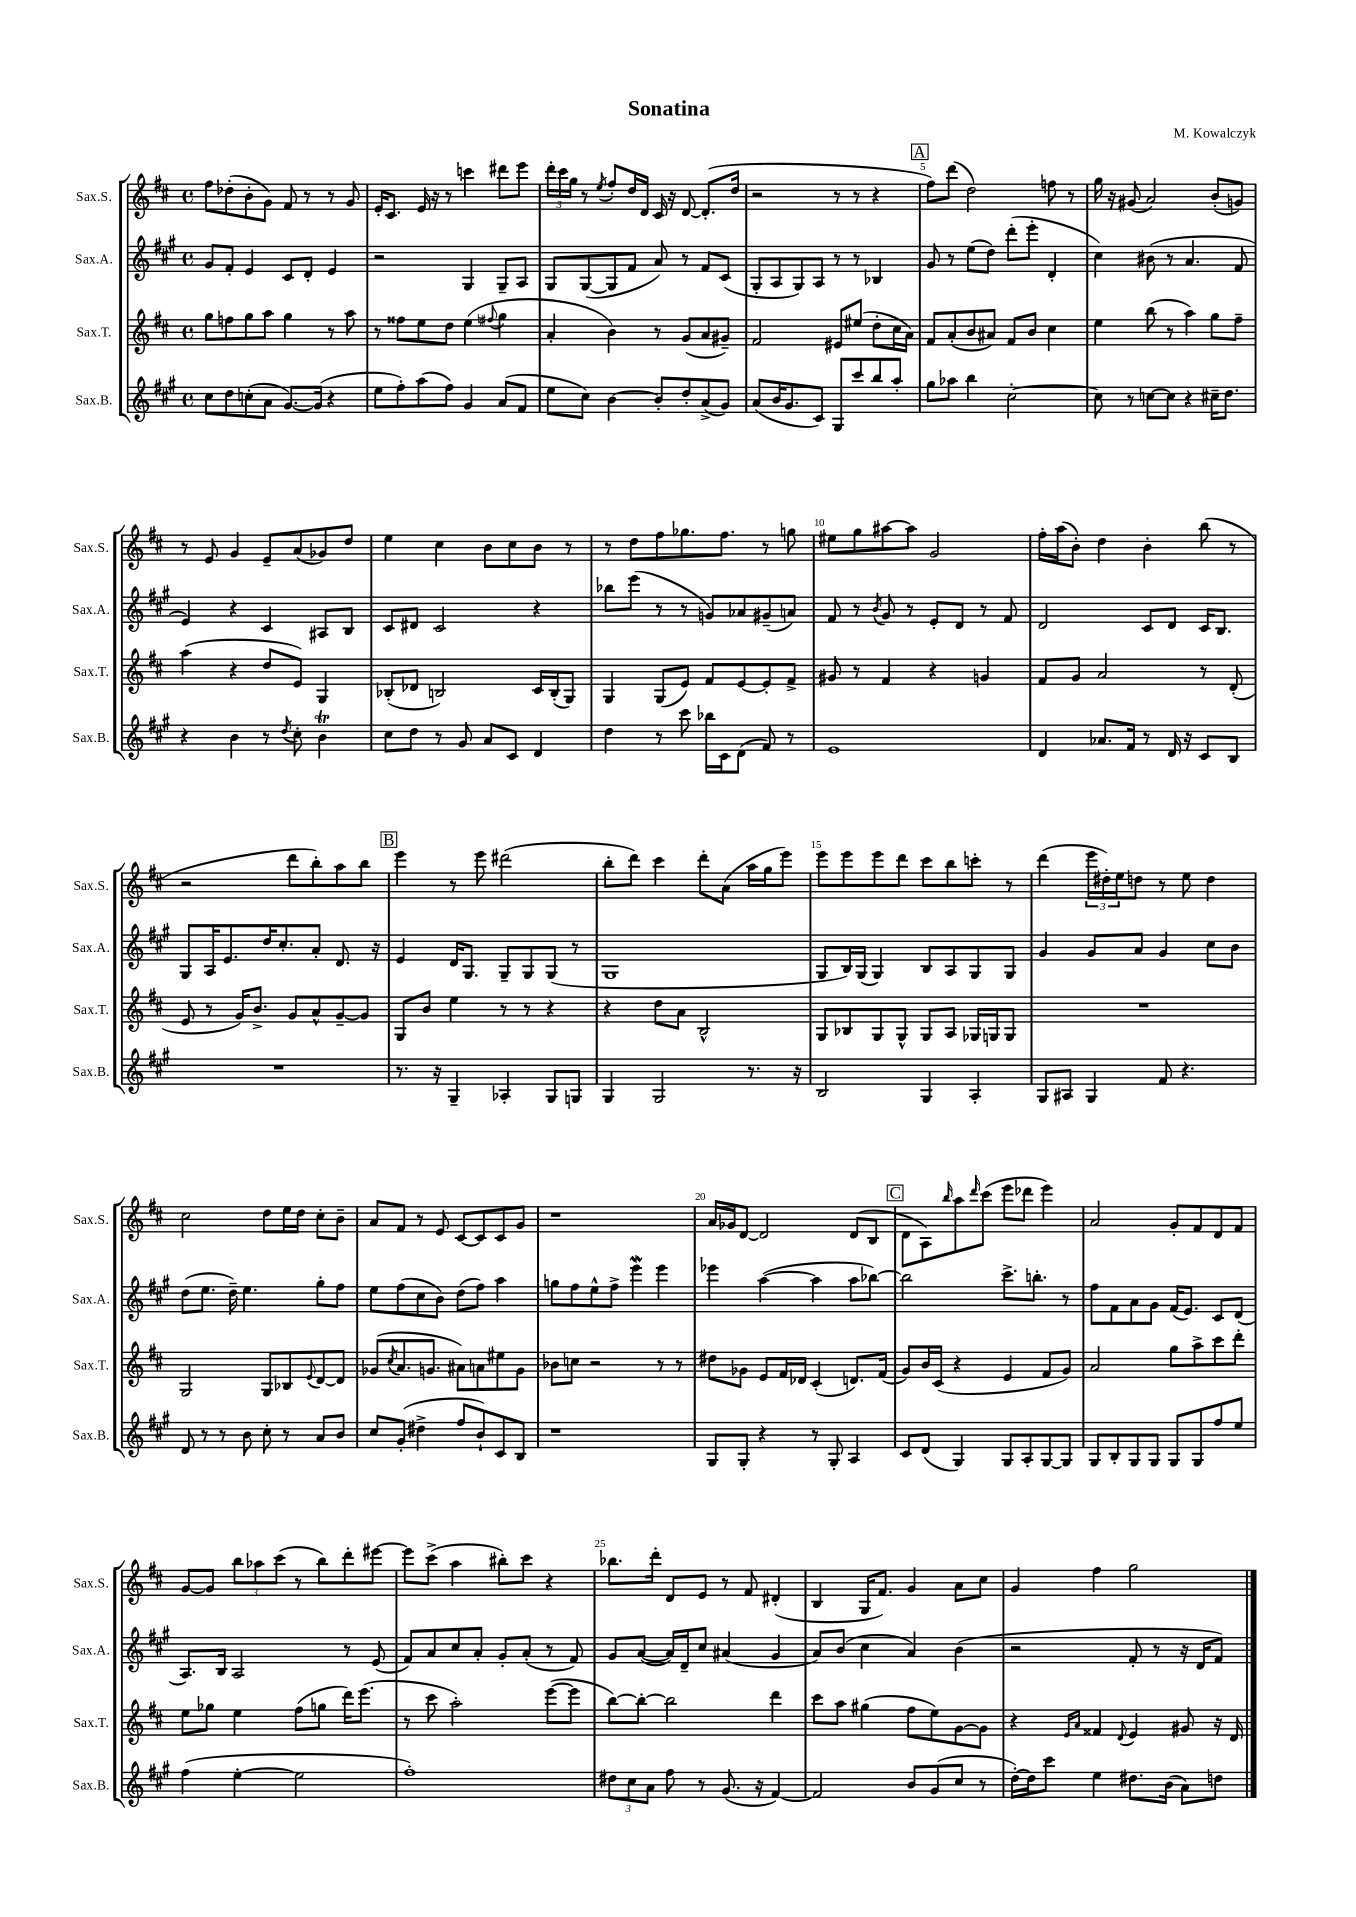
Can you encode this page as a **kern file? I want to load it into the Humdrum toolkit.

**kern	**kern	**kern	**kern
*part4	*part3	*part2	*part1
*staff4	*staff3	*staff2	*staff1
*I"Sax.B.	*I"Sax.T.	*I"Sax.A.	*I"Sax.S.
*I'Sax.B.	*I'Sax.T.	*I'Sax.A.	*I'Sax.S.
*clefG2	*clefG2	*clefG2	*clefG2
*k[f#c#g#]	*k[f#c#]	*k[f#c#g#]	*k[f#c#]
*M4/4	*M4/4	*M4/4	*M4/4
*met(c)	*met(c)	*met(c)	*met(c)
=1	=1	=1	=1
8cc#\L	8gg\L	8g#/L	8ff#\L
8dd\	8ffn\	8f#'/J	(8dd-X'\
(8ccn'\	8gg\	4e/	8b'\
8a\J	8aa\J	.	8g\J)
[8.g#/L)	4gg\	8c#/L	8f#/
.	.	8d'/J	8r
(16g#/Jk]	.	.	.
4r	8r	4e/	8r
.	8aa\	.	8g/
=2	=2	=2	=2
8ee\L	8r	2r	16e'/KL
.	.	.	8.c#/J
8ff#'\)	8ff##X\L	.	.
(8aa\	8ee\	.	16e/
.	.	.	16r
8ff#\J)	8dd\J	.	8r
4g#/	(4ee\	4G#/	4cccn\
.	8qqff#X/	.	.
(8a/L	4gg\	8G#~/L	8ddd#X\L
8f#/J	.	8A/J	8eee\J
=3	=3	=3	=3
8ee\L	4a'/	8G#/L	24ddd'\LL
.	.	.	24ccc#\
.	.	.	24gg\JJ
8cc#\J)	.	([8G#/	8r
.	.	.	8qee/
[4b\	4b\)	8G#/]	8ff#'/L
.	.	8f#/J	16dd/L
.	.	.	16d/JJ
8b'/L]	8r	8a/)	16c#/
.	.	.	16r
8dd'/	(8g/L	8r	[8d/
(8a^/	8a/	8f#/L	(8.d'/L]
8g#/J)	8g#X~/J)	(8c#/J	.
.	.	.	16dd/Jk
=4	=4	=4	=4
(8a/L	2f#/	8G#'/L	2r
16b/K	.	8A/	.
8.g#/	.	.	.
.	.	8G#/)	.
8c#/J)	.	8A/J	.
8G#/L	8e#X/L	8r	8r
8ccc#/	(8ee#X/J	8r	8r
8bb/	8dd'\L	4B-X/	4r
8aa'/J	16cc#\L	.	.
.	16a\JJ)	.	.
!!LO:REH:place=s1:t=A
=5	=5	=5	=5
8gg#\L	8f#/L	8g#/	8ff#\L)
8aa-X\J	(8a'/	8r	(8ddd\J
4bb\	8b/	(8ee\L	2dd\)
.	8a#X/J)	8dd\J)	.
[2cc#'\	8f#/L	(8ddd'\L	.
.	8b/J	8eee'\J	.
.	4cc#\	4d'/	8ffn\
.	.	.	8r
=6	=6	=6	=6
8cc#\]	4ee\	4cc#\)	16gg\
.	.	.	16r
8r	.	.	(8g#X/
[8ccn\L	(8bb\	(8b#X\	2a/)
8cc\J]	8r	8r	.
4r	4aa\)	4.a/	.
16cc#X~\KL	8gg\L	.	(8b'/L
8.dd\J	.	.	.
.	8ff#~\J	8f#/	8gn/J)
!!LO:LB:g=z
=7	=7	=7	=7
4r	(4aa\	4e/)	8r
.	.	.	8e/
4b\	4r	4r	4g/
8r	8dd/L	4c#/	8e~/L
8qdd/	.	.	.
8cc#'\	8e/J)	.	(8a/
4bT\	4G/	8A#X/L	8g-X/)
.	.	8B/J	8dd/J
=8	=8	=8	=8
8cc#\L	(8B-X'/L	8c#/L	4ee\
8dd\J	8d-X/J	8d#X/J	.
8r	2Bn/)	2c#/	4cc#\
8g#/	.	.	.
8a/L	.	.	8b\L
8c#/J	.	.	8cc#\
4d/	16c#/LL	4r	8b\J
.	(16B'/J	.	.
.	8G/J)	.	8r
=9	=9	=9	=9
4dd\	4G/	8bb-X\L	8r
.	.	(8eee\J	8dd\L
8r	(8G/L	8r	8ff#\
8ccc#\	8e/J)	8r	8.gg-X\
16bb-X\LL	8f#/L	8gn/L)	.
16c#\J	.	.	8.ff#\J
(8d\J	[8e/	8a-X/	.
8f#/)	8e'/]	(8g#X~/	8r
8r	8f#^/J	8an/J)	8ggn\
=10	=10	=10	=10
1e	8g#X/	8f#/	8ee#X\L
.	8r	8r	8gg\
.	.	8qb/	.
.	4f#/	8g#/	[8aa#X\
.	.	8r	8aa#\J]
.	4r	8e'/L	2g/
.	.	8d/J	.
.	4gn/	8r	.
.	.	8f#/	.
=11	=11	=11	=11
4d/	8f#/L	2d/	16ff#'\LL
.	.	.	(16aa\J
.	8g/J	.	8b'\J)
8.a-X/L	2a/	.	4dd\
16f#/Jk	.	.	.
8r	.	8c#/L	4b'\
16d/	.	8d/J	.
16r	.	.	.
8c#/L	8r	16c#/KL	(8bb\
.	.	8.B/J	.
8B/J	(8d'/	.	8r
!!LO:LB:g=z
=12	=12	=12	=12
1r	8e/	8G#/L	2r
.	8r	16A/K	.
.	.	8.e/	.
.	16g/KL)	.	.
.	8.b^/J	.	.
.	.	16dd/K	.
.	.	8.cc#'/	.
.	8g/L	.	8ddd\L
.	8a^^/	8a'/J	8bb'\)
.	[8g~/	8.d/	8aa\
.	8g/J]	.	8bb\J
.	.	16r	.
!!LO:REH:place=s1:t=B
=13	=13	=13	=13
8.r	8G/L	4e/	4eee\
.	8b/J	.	.
16r	.	.	.
4G#~/	4ee\	16d/KL	8r
.	.	8.G#/J	.
.	.	.	8eee\
4A-X'/	8r	8G#~/L	(2ddd#X\
.	8r	8G#/	.
8G#/L	4r	(8G#/J	.
8Gn/J	.	8r	.
=14	=14	=14	=14
4G#/	4r	1G#	8bb'\L
.	.	.	8ddd\J)
2G#/	8dd\L	.	4ccc#\
.	8a\J	.	.
.	2B^^/	.	8ddd'\L
.	.	.	(8a\J
8.r	.	.	16aa\LL
.	.	.	16gg\J
.	.	.	8eee\J)
16r	.	.	.
=15	=15	=15	=15
2B/	8G/L	8G#/L	8eee\L
.	8B-X/	16B/L)	8eee\
.	.	(16G#/JJ	.
.	8G/	4G#/)	8eee\
.	8G^^/J	.	8ddd\J
4G#/	8G/L	8B/L	8ccc#\L
.	8A/J	8A/	8bb\
4A'/	16G-X/LL	8G#/	8cccn'\J
.	16Gn/J	.	.
.	8G/J	8G#/J	8r
=16	=16	=16	=16
8G#/L	1r	4g#/	(4ddd\
8A#X/J	.	.	.
4G#/	.	8g#/L	24eee\LL
.	.	.	24dd#X'\)
.	.	.	24ee\J
.	.	8a/J	8ddn\J
8f#/	.	4g#/	8r
4.r	.	.	8ee\
.	.	8cc#\L	4dd\
.	.	8b\J	.
!!LO:LB:g=z
=17	=17	=17	=17
8d/	2G/	(8dd\L	2cc#\
8r	.	8.ee\J	.
8r	.	.	.
.	.	16dd~\)	.
8b\	.	4.ee\	.
8cc#'\	8G/L	.	8dd\L
8r	8B-X/	.	16ee\L
.	.	.	16dd\JJ
.	8qqe/	.	.
8a/L	[8d/	8gg#'\L	8cc#'\L
8b/J	8d/J]	8ff#\J	8b~\J
=18	=18	=18	=18
8cc#/L	(8g-X/L	8ee\L	8a/L
.	8qcc#/	.	.
(8g#'/J	8.a/	(8ff#\	8f#/J
4dd#X^\	.	8cc#\	8r
.	8.gn/J	.	.
.	.	8b\J)	8e/
8ff#/L	8a#X\L)	(8dd\L	[8c#/L
8b`/)	8an\	8ff#\J)	8c#/]
8c#/	8ee#X\	4aa\	8c#/
8B/J	8g\J	.	8g/J
=19	=19	=19	=19
1r	8b-X\L	8ggn\L	1r
.	8ccn\J	8ff#\	.
.	2r	8ee^^\	.
.	.	8ff#^\J	.
.	.	4eeeW\	.
.	8r	4eee\	.
.	8r	.	.
=20	=20	=20	=20
8G#/L	8dd#X\L	4eee-X\	16a/LL
.	.	.	16g-X/J
8G#'/J	8g-X\J	.	[8d/J
4r	8e/L	([4aa\	2d/]
.	16f#/L	.	.
.	16d-X/JJ	.	.
8r	(4c#'/	4aa\]	.
8G#'/	.	.	.
4A/	8.dn/L)	8aa\L	(8d/L
.	.	[8bb-X\J)	8B/J
.	(16f#/Jk	.	.
!!LO:REH:place=s1:t=C
=21	=21	=21	=21
8c#/L	8g/L)	2bb-\]	8d\L
(8d/J	16b/L	.	8A\)
.	(16c#/JJ	.	.
.	.	.	16qqbb/
4G#/)	4r	.	8aa\
.	.	.	16qqddd/
.	.	.	(8ccc#\J
8G#/L	4e/	8.ccc#^\L	8eee\L
8A'/	.	.	8ddd-X\J
.	.	8.bbn'\J	.
[8G#/	8f#/L	.	4eee\)
8G#/J]	8g/J)	8r	.
=22	=22	=22	=22
8G#/L	2a/	8ff#\L	2a/
8B'/	.	8f#\	.
8G#/	.	8a\	.
8G#/J	.	8g#\J	.
8G#/L	8gg\L	(16f#/KL	8g'/L
.	.	8.e/J)	.
8G#/	8aa^\	.	8f#/
8ff#/	8ccc#\	8c#/L	8d/
8ee/J	8ddd'\J	(8d/J	8f#/J
!!LO:LB:g=z
=23	=23	=23	=23
(4ff#\	8ee\L	8.A/L)	[8g/L
.	8gg-X\J	.	8g/J]
.	.	16B/Jk	.
[4ee'\	4ee\	2A/	12bb\L
.	.	.	12aa-X\
.	.	.	(12ccc#\J
2ee\]	(8ff#\L	.	8r
.	8ggn\J	.	8bb\L)
.	16ddd\KL)	8r	8ddd'\
.	(8.eee\J	.	.
.	.	(8e/	[8eee#X\J
=24	=24	=24	=24
1ff#')	8r	8f#/L)	8eee#\L]
.	8ccc#\	8a/	(8ccc#^\J
.	2aa'\)	8cc#/	4aa\
.	.	8a'/J	.
.	.	8g#'/L	8bb#X'\L)
.	.	(8a'/J	8ccc#\J
.	([8eee\L	8r	4r
.	8eee\J]	8f#/)	.
=25	=25	=25	=25
12dd#X\L	[8bb\L)	8g#/L	8.bb-X\L
12cc#\	.	.	.
.	8bb'\J_	([8a/J	.
12a\J	.	.	.
.	.	.	16ddd'\Jk
8ff#\	2bb\]	16a/LL])	8d/L
.	.	16d~/J	.
8r	.	8cc#/J	8e/J
(8.g#/	.	(4a#X/	8r
.	.	.	8f#/
16r	.	.	.
[4f#/)	4ddd\	4g#/	(4d#X'/
=26	=26	=26	=26
2f#/]	8ccc#\L	8a/L)	4B/
.	8aa\J	(8b/J	.
.	(4gg#X\	4cc#\	16G/KL
.	.	.	8.f#/J)
8b/L	8ff#\L	4a/)	4g/
(8g#/	8ee\)	.	.
8cc#/J	[8g\	(4b\	8a\L
8r	8g\J]	.	8cc#\J
=27	=27	=27	=27
[16dd'\LL)	4r	2r	4g/
16dd\J]	.	.	.
8ccc#\J	.	.	.
.	16qqe/LL	.	.
.	16qqa/JJ	.	.
4ee\	4f##X/	.	4ff#\
.	8qqd/	.	.
8.dd#X\L	4e/	8f#'/	2gg\
.	.	8r	.
(16b\Jk	.	.	.
8a\L)	8g#X/	16r	.
.	.	16d/KL	.
8ddn\J	16r	8f#/J)	.
.	16d/	.	.
==	==	==	==
*-	*-	*-	*-
